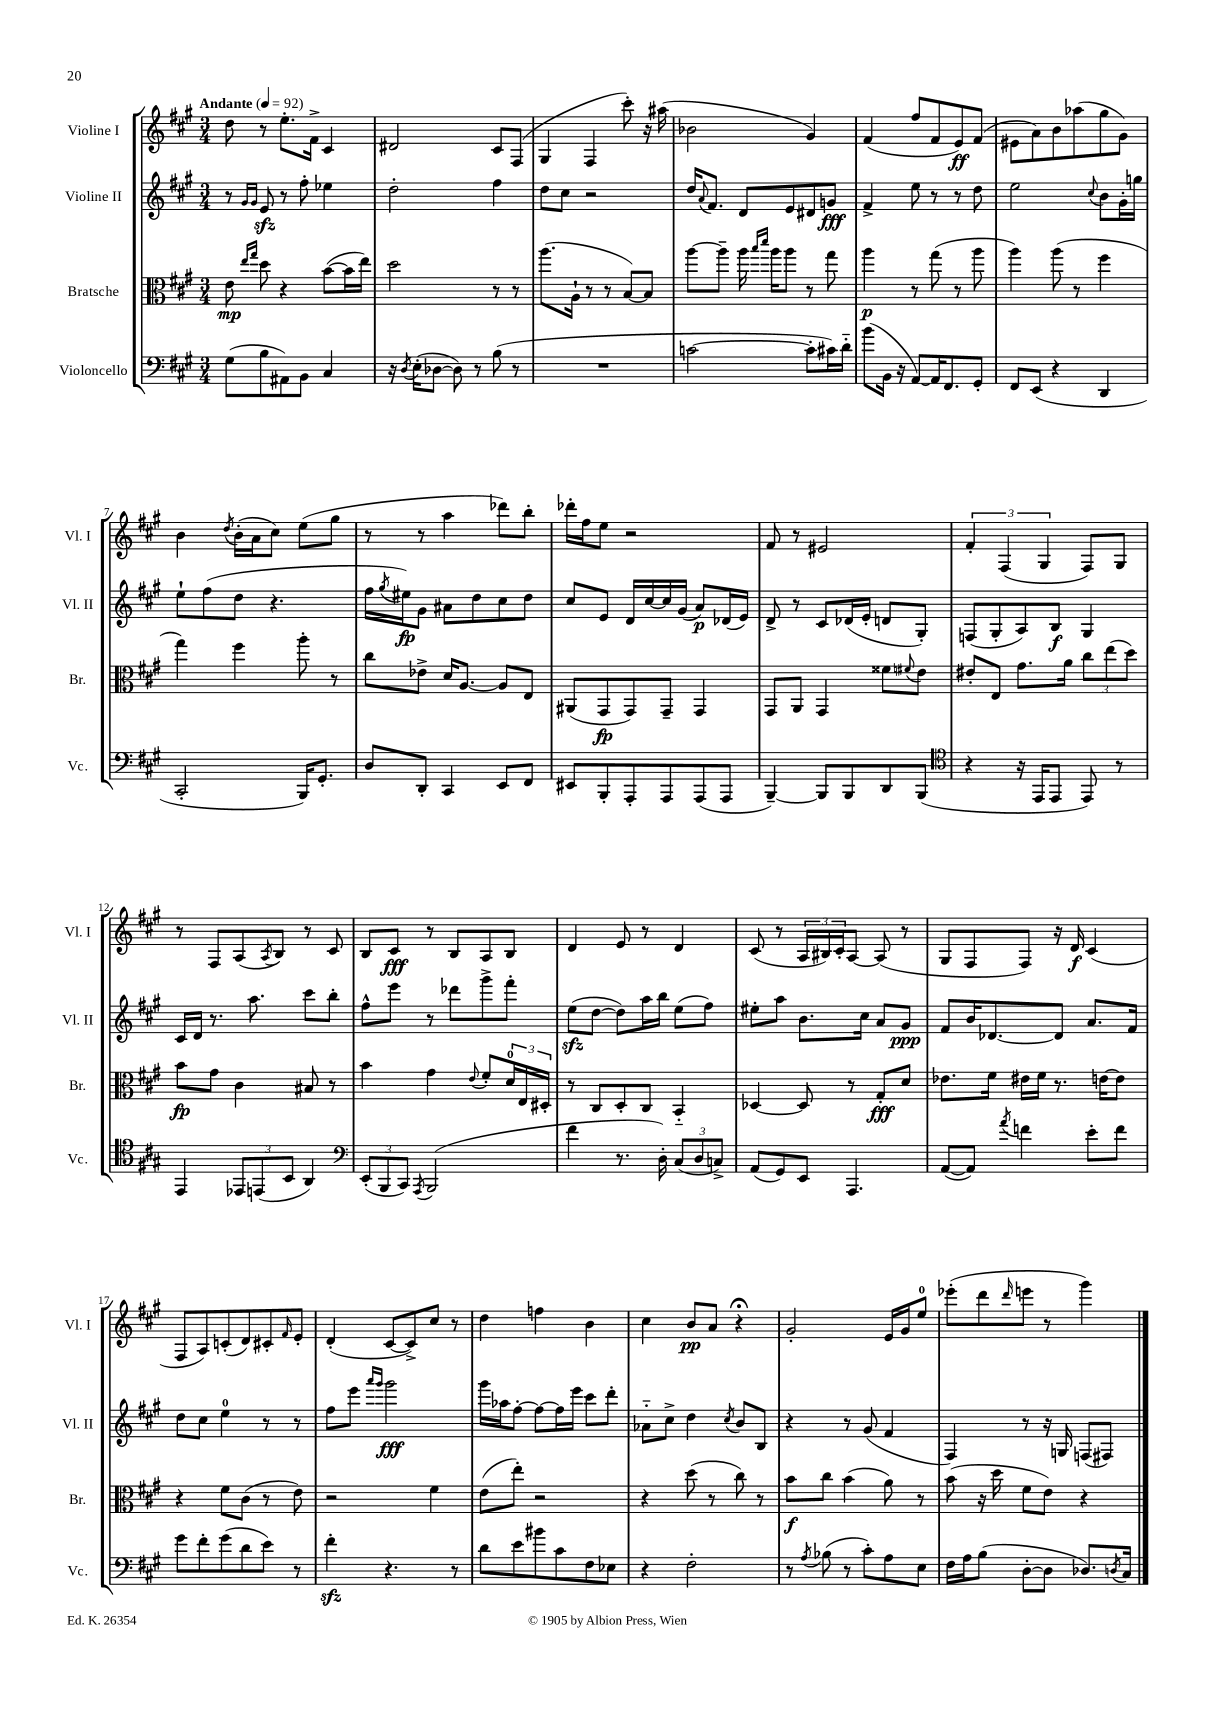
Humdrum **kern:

**kern	**kern	**dynam	**kern	**dynam	**kern	**dynam
*part4	*part3	*part3	*part2	*part2	*part1	*part1
*staff4	*staff3	*staff3	*staff2	*staff2	*staff1	*staff1
*I"Violoncello	*I"Bratsche	*	*I"Violine II	*	*I"Violine I	*
*I'Vc.	*I'Br.	*	*I'Vl. II	*	*I'Vl. I	*
*clefF4	*clefC3	*	*clefG2	*	*clefG2	*
*k[f#c#g#]	*k[f#c#g#]	*	*k[f#c#g#]	*	*k[f#c#g#]	*
*M3/4	*M3/4	*	*M3/4	*	*M3/4	*
*MM92	*MM92	*	*MM92	*	*MM92	*
=1	=1	=1	=1	=1	=1	=1
!	!	!	!	!	!LO:TX:a:B:t=Andante	!
(8G#\L	8e\	mp	8r	.	8dd\	.
.	16qqee/LL	.	16qqg#/LL	.	.	.
.	16qqgg#/JJ	.	16qqg#/JJ	.	.	.
8B\	8dd\	.	8ezz/	.	8r	.
8AA#X\)	4r	.	8r	.	8.ee'\L	.
8BB\J	.	.	8ff#'\	.	.	.
.	.	.	.	.	16f#^\Jk	.
4C#/	([8b\L	.	4ee-X\	.	4c#/	.
.	16b\L]	.	.	.	.	.
.	16ee\JJ)	.	.	.	.	.
=2	=2	=2	=2	=2	=2	=2
16r	2dd\	.	2dd'\	.	2d#X/	.
8qD/	.	.	.	.	.	.
(16E'\KL	.	.	.	.	.	.
[8D-X\J	.	.	.	.	.	.
8D-\])	.	.	.	.	.	.
8r	.	.	.	.	.	.
(8B\	8r	.	4ff#\	.	8c#/L	.
8r	8r	.	.	.	(8F#/J	.
=3	=3	=3	=3	=3	=3	=3
2.r	(8.aa\L	.	8dd\L	.	4G#/	.
.	.	.	8cc#\J	.	.	.
.	16A`\Jk	.	.	.	.	.
.	8r	.	2r	.	4F#/	.
.	8r	.	.	.	.	.
.	[8B/L)	.	.	.	8ccc#'\)	.
.	8B/J]	.	.	.	16r	.
.	.	.	.	.	(16aa#X\	.
=4	=4	=4	=4	=4	=4	=4
[2cn\	[8aa\L	.	16dd/KL	.	2b-X\	.
.	.	.	8qqa/	.	.	.
.	.	.	8.f#/J	.	.	.
.	8aa~\J]	.	.	.	.	.
.	16aa\	.	8d/L	.	.	.
.	16qqbb/LL	.	.	.	.	.
.	16qqddd/JJ	.	.	.	.	.
.	16aa\KL	.	.	.	.	.
.	8aa\J	.	8e/	.	.	.
8c'\L]	8r	.	8d#X/	.	4g#/)	.
16c#X\L)	8gg#\	.	8gn/J	fff	.	.
16d\JJ	.	.	.	.	.	.
=5	=5	=5	=5	=5	=5	=5
(8b\L	4aa\	p	4f#^/	.	(4f#/	.
16BB\Jk	.	.	.	.	.	.
16r	.	.	.	.	.	.
[8AA/L)	8r	.	8ee\	.	8ff#/L	.
16AA/K]	(8gg#\	.	8r	.	8f#/	.
8.FF#/	.	.	.	.	.	.
.	8r	.	8r	.	8e/)	ff
8GG#'/J	8aa\	.	8dd\	.	(8f#/J	.
=6	=6	=6	=6	=6	=6	=6
8FF#/L	4aa\)	.	2ee\	.	8e#X\L	.
(8EE/J	.	.	.	.	8a\)	.
4r	(8aa\	.	.	.	8b\	.
.	8r	.	.	.	(8aa-X\	.
.	.	.	8qqcc#/	.	.	.
4DD/	4ff#\	.	8b\L	.	8gg#\	.
.	.	.	16g#'\L	.	8g#\J)	.
.	.	.	16ggn\JJ	.	.	.
!!LO:LB:g=z
=7	=7	=7	=7	=7	=7	=7
2CC#'/	4gg#\)	.	8ee`\L	.	4b\	.
.	.	.	(8ff#\	.	.	.
.	.	.	.	.	8qdd/	.
.	4ff#\	.	8dd\J	.	(16b'\LL	.
.	.	.	.	.	16a\J	.
.	.	.	4.r	.	8cc#\J)	.
16BBB/KL)	8aa'\	.	.	.	(8ee\L	.
8.GG#'/J	.	.	.	.	.	.
.	8r	.	.	.	8gg#\J	.
=8	=8	=8	=8	=8	=8	=8
8D/L	8cc#\L	.	16ff#\LL	.	8r	.
.	.	.	8qgg#/	.	.	.
.	.	.	16ee#X\J)	fp	.	.
8DD'/J	8e-X^\J	.	8g#\J	.	8r	.
4CC#/	16d/KL	.	8a#X\L	.	4aa\	.
.	[8.A/J	.	.	.	.	.
.	.	.	8dd\	.	.	.
8EE/L	8A/L]	.	8cc#\	.	8ddd-X\L)	.
8FF#/J	8E/J	.	8dd\J	.	8bb'\J	.
=9	=9	=9	=9	=9	=9	=9
8EE#X/L	(8AA#X/L	.	8cc#/L	.	16ddd-X'\LL	.
.	.	.	.	.	16ff#\J	.
8BBB'/	8GG#/	fp	8e/J	.	8ee\J	.
8AAA'/	8GG#/)	.	16d/LL	.	2r	.
.	.	.	[16cc#/	.	.	.
8AAA/	8GG#~/J	.	16cc#/]	.	.	.
.	.	.	(16g#/JJ	.	.	.
(8AAA/	4GG#/	.	8a/L)	p	.	.
8AAA/J	.	.	(16d-X/L	.	.	.
.	.	.	16e/JJ)	.	.	.
=10	=10	=10	=10	=10	=10	=10
[4BBB~/)	8GG#/L	.	8d^/	.	8f#/	.
.	8AA/J	.	8r	.	8r	.
8BBB/L]	4GG#/	.	8c#/L	.	2e#X/	.
8BBB/	.	.	(16d-X/L	.	.	.
.	.	.	16e'/JJ	.	.	.
8DD/	8f##X\L	.	8dn/L	.	.	.
.	8qqf#X/	.	.	.	.	.
(8BBB/J	8e\J	.	8G#'/J)	.	.	.
=11	=11	=11	=11	=11	=11	=11
*clefC4	*	*	*	*	*	*
4r	8e#X'/L	.	(8Fn/L	.	6f#'/	.
.	8E/J	.	8G#'/	.	.	.
.	.	.	.	.	(6F#/	.
16r	8.g#\L	.	8A/)	.	.	.
16EE/KL	.	.	.	.	.	.
.	.	.	.	.	6G#/	.
8EE/J	.	.	8B/J	f	.	.
.	16a\Jk	.	.	.	.	.
8EE/)	12cc#\L	.	4G#/	.	8F#/L)	.
.	(12ee\	.	.	.	.	.
8r	.	.	.	.	8G#/J	.
.	12dd\J)	.	.	.	.	.
!!LO:LB:g=z
=12	=12	=12	=12	=12	=12	=12
4EE/	8b\L	fp	16c#/LL	.	8r	.
.	.	.	16d/JJ	.	.	.
.	8g#\J	.	8.r	.	8F#/L	.
12EE-X/L	4c#\	.	.	.	(8A/	.
.	.	.	8.aa\	.	.	.
(12EEn/	.	.	.	.	.	.
.	.	.	.	.	8qA/	.
.	.	.	.	.	8B/J)	.
12BB/J	.	.	.	.	.	.
4AA/)	8B#X/	.	8ccc#\L	.	8r	.
.	8r	.	8bb'\J	.	8c#/	.
=13	=13	=13	=13	=13	=13	=13
*clefF4	*	*	*	*	*	*
(12EE'/L	4b\	.	8ff#^^\L	.	8B/L	.
12BBB/	.	.	.	.	.	.
.	.	.	8eee\J	.	8c#/J	fff
12CC#/J)	.	.	.	.	.	.
8qAAA/	.	.	.	.	.	.
(2BBB/	4g#\	.	8r	.	8r	.
.	.	.	8ddd-X\L	.	8B/L	.
.	8qqe/	.	.	.	.	.
.	8f#'/L	.	8ggg#^\	.	8A/	.
.	24d/L	.	8fff#'\J	.	8B/J	.
.	24E/	.	.	.	.	.
.	24D#X'/JJ	.	.	.	.	.
=14	=14	=14	=14	=14	=14	=14
4f#\	8r	.	(8eezz\L	.	4d/	.
.	8C#/L	.	[8dd\J	.	.	.
8.r	8D'/	.	8dd\L])	.	8e/	.
.	8C#/J	.	16aa\L	.	8r	.
16D'\)	.	.	16bb\JJ	.	.	.
(12C#/L	4BB/	.	(8ee\L	.	4d/	.
12D/	.	.	.	.	.	.
.	.	.	8ff#\J)	.	.	.
12Cn^/J)	.	.	.	.	.	.
=15	=15	=15	=15	=15	=15	=15
(8AA/L	[4D-X/	.	8ee#X'\L	.	(8c#/	.
8GG#/)	.	.	8aa\J	.	8r	.
8EE/J	8D-/]	.	8.b\L	.	24A/LL	.
.	.	.	.	.	24B#X/)	.
.	.	.	.	.	24c#'/J	.
4.AAA/	8r	.	.	.	[8A/J	.
.	.	.	16cc#\Jk	.	.	.
.	8G#'/L	fff	8a/L	.	(8A/]	.
.	8d/J	.	8g#/J	ppp	8r	.
=16	=16	=16	=16	=16	=16	=16
([8AA/L	8.e-X\L	.	8f#/L	.	8G#/L	.
8AA/J])	.	.	16b/K	.	8F#/	.
.	16f#\Jk	.	[8.d-X/	.	.	.
8qa/	.	.	.	.	.	.
4fn\	16e#X\LL	.	.	.	8F#/J)	.
.	16f#\JJ	.	.	.	.	.
.	8.r	.	8d-/J]	.	16r	.
.	.	.	.	.	16d/	f
8e'\L	.	.	8.a/L	.	(4c#/	.
.	[16en\KL	.	.	.	.	.
8f\J	8e\J]	.	.	.	.	.
.	.	.	16f#/Jk	.	.	.
!!LO:LB:g=z
=17	=17	=17	=17	=17	=17	=17
8g#\L	4r	.	8dd\L	.	8F#/L	.
8f#'\	.	.	8cc#\J	.	8A/)	.
(8g#\	8f#\L	.	4ee\	.	(8cn'/	.
8d\	(8c#\J	.	.	.	8d/)	.
8e\J)	8r	.	8r	.	8c#X'/	.
.	.	.	.	.	16qqf#/	.
8r	8e\)	.	8r	.	8e'/J	.
=18	=18	=18	=18	=18	=18	=18
4f#zz'\	2r	.	8ff#\L	.	(4d'/	.
.	.	.	8eee\J	.	.	.
.	.	.	16qqaaa/LL	.	.	.
.	.	.	16qqggg#/JJ	.	.	.
4.r	.	.	2ggg#\	fff	[8c#/L	.
.	.	.	.	.	8c#^/])	.
.	4f#\	.	.	.	8cc#/J	.
8r	.	.	.	.	8r	.
=19	=19	=19	=19	=19	=19	=19
8d\L	(8e\L	.	16ggg#\LL	.	4dd\	.
.	.	.	16aa-X\J	.	.	.
8e\	8ee'\J)	.	[8ff#'\J	.	.	.
8b#X\	2r	.	8ff#\L_	.	4ffn\	.
8c#\	.	.	16ff#\L]	.	.	.
.	.	.	16eee\JJ	.	.	.
8F#\	.	.	8ccc#\L	.	4b\	.
8E-X\J	.	.	8ddd'\J	.	.	.
=20	=20	=20	=20	=20	=20	=20
4r	4r	.	8a-X\L	.	4cc#\	.
.	.	.	8cc#^\J	.	.	.
2F#'\	(8dd\	.	4dd\	.	8b/L	pp
.	8r	.	.	.	8a/J	.
.	.	.	8qcc#/	.	.	.
.	8cc#\)	.	8b/L	.	4r;<	.
.	8r	.	8B/J	.	.	.
=21	=21	=21	=21	=21	=21	=21
8r	8b\L	f	4r	.	2g#'/	.
8qA/	.	.	.	.	.	.
(8B-X\	8cc#\J	.	.	.	.	.
8r	(4b\	.	8r	.	.	.
8c#'\L)	.	.	(8g#/	.	.	.
8A\	8a\)	.	4f#/	.	16e/LL	.
.	.	.	.	.	16g#/J	.
8E\J	8r	.	.	.	8ee/J	.
=22	=22	=22	=22	=22	=22	=22
16F#\LL	(8b\	.	4F#/)	.	(8eee-X'\L	.
16A\J	.	.	.	.	.	.
(8B\J	16r	.	.	.	8ddd\	.
.	16dd\	.	.	.	.	.
.	.	.	.	.	16qqddd/	.
[8D'\L	8f#\L	.	8r	.	8eeen\J	.
8D\J]	8e\J)	.	16r	.	8r	.
.	.	.	16Gn/	.	.	.
8.D-X/L)	4r	.	(8Fn/L	.	4ggg#\)	.
.	.	.	8F#X/J)	.	.	.
8qDn/	.	.	.	.	.	.
16C#/Jk	.	.	.	.	.	.
==	==	==	==	==	==	==
*-	*-	*-	*-	*-	*-	*-
